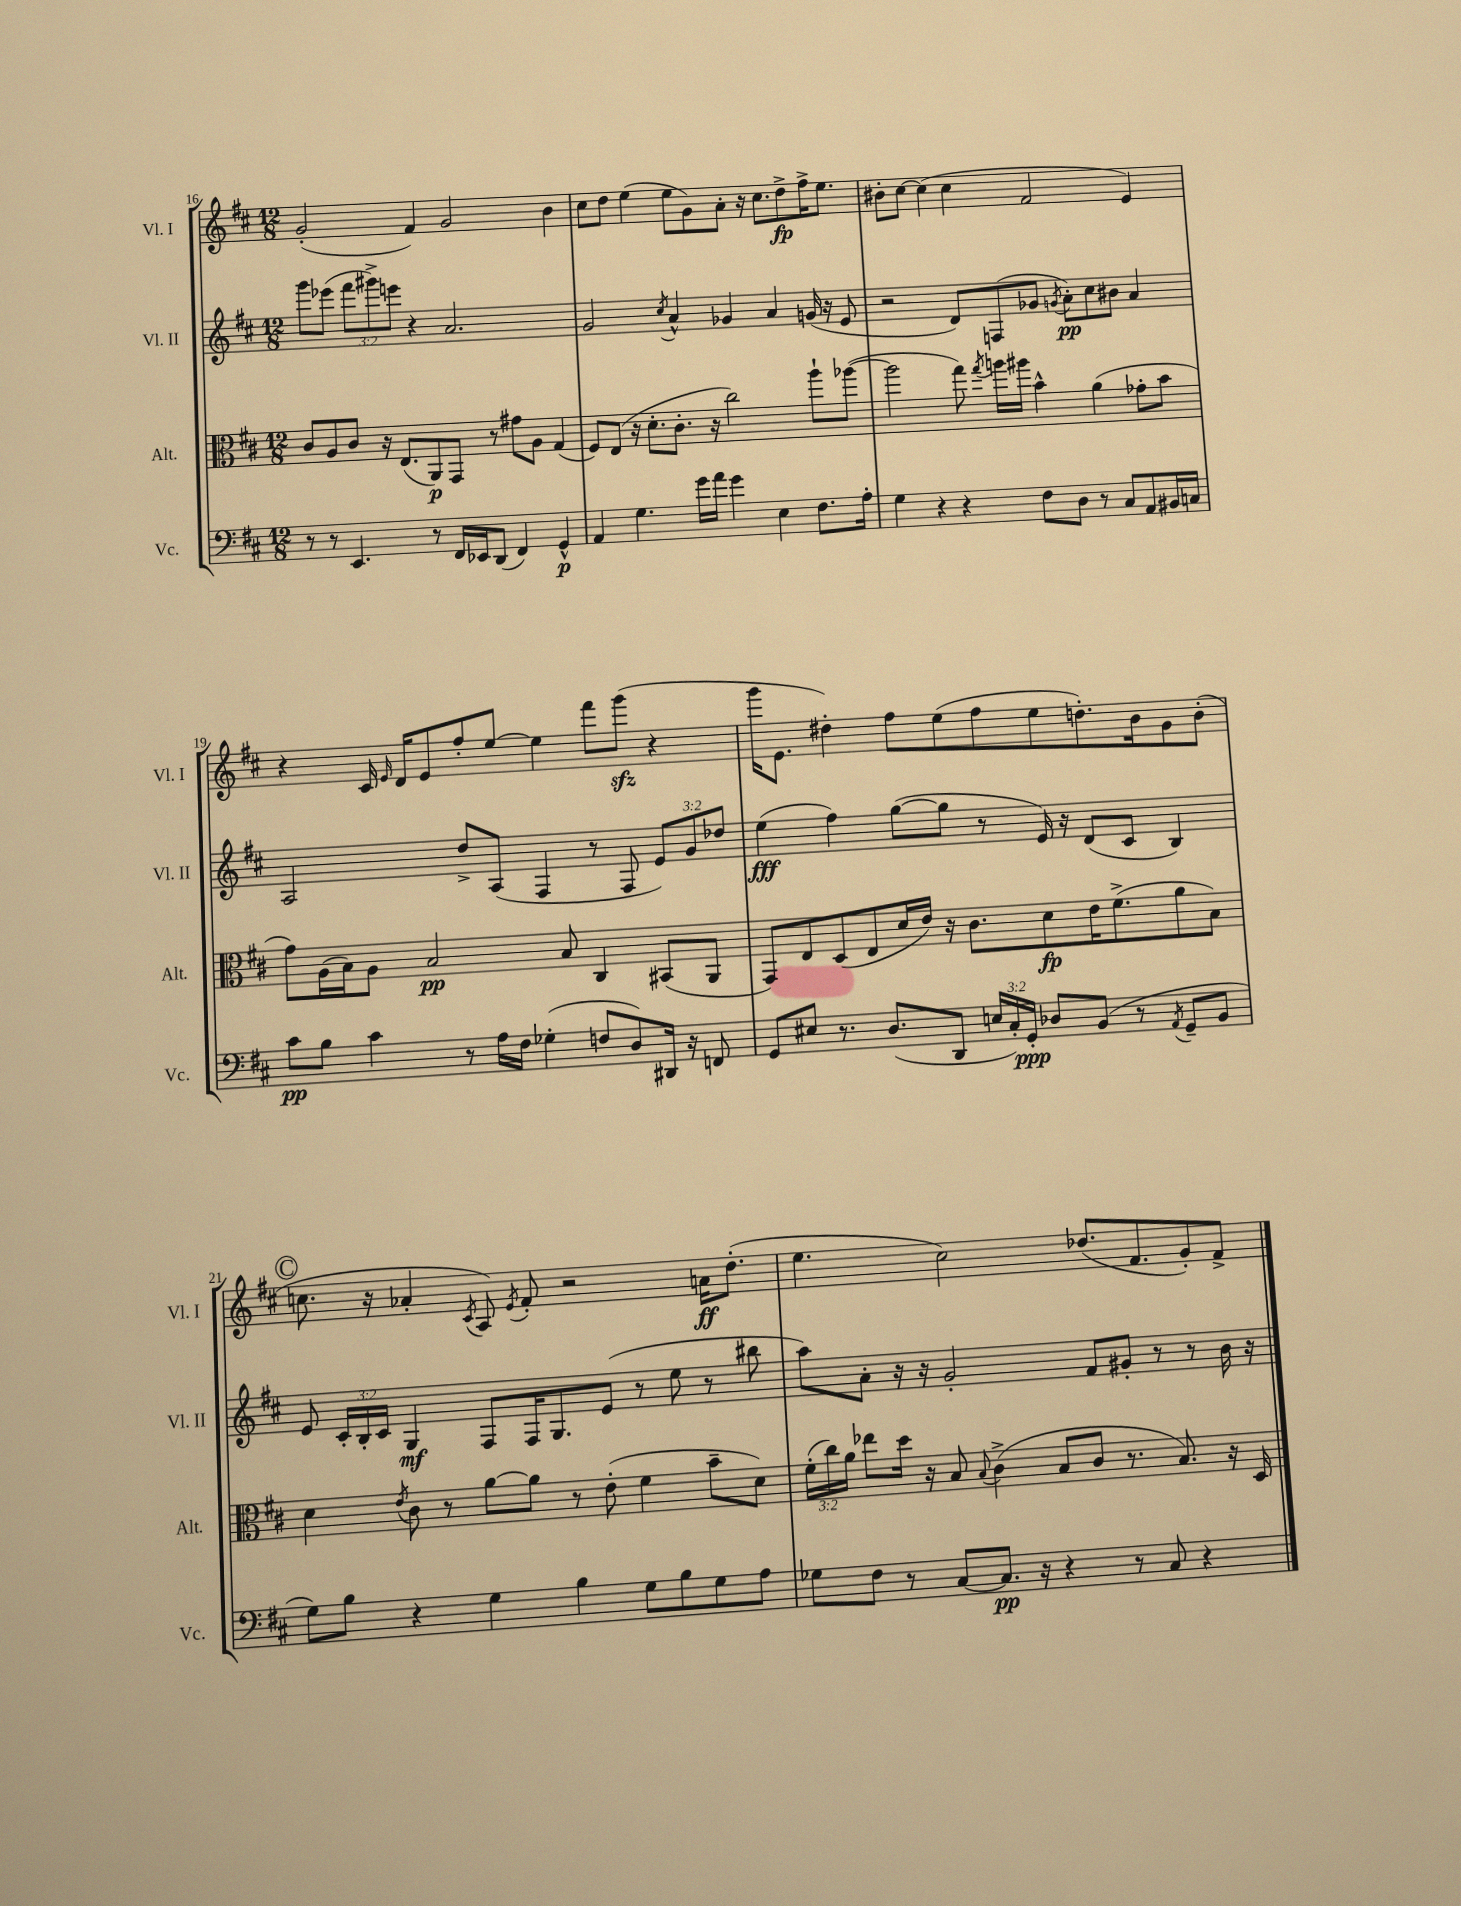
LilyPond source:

<<
\new StaffGroup <<
\new Staff = "s0" \with { instrumentName = "Vl. I" shortInstrumentName = "Vl. I" } {
    \clef treble \key d \major \numericTimeSignature \time 12/8
    \autoBeamOff g'2-.( fis'4) g'2 b'4 |
    cis''8[ d''8] e''4( e''8[ g'8) a'8]-. r16 cis''8.[ d''8->\fp fis''16-> e''8.] |
    bis'8[-. cis''8]~ cis''4( cis''4 fis'2 e'4) |
    r4 cis'16 \grace { e'16 } d'16[ e'8 fis''8-. e''8]~ e''4 fis'''8[ g'''8]\sfz( r4 |
    g'''16[ e'8.] dis''4-.) fis''8[ e''8( fis''8 e''8 d''8.-.) b'16 g'8 b'8]-.( |
    \mark \markup { \circle "C" } c''8. r16 aes'4-. \acciaccatura { cis'8 } a8) \acciaccatura { e'8 } fis'8-. r2 a'16[\ff d''8.]-.( |
    e''4. cis''2) des''8.[( fis'8. g'8-.) fis'8]-> \bar "|." |
}
\new Staff = "s1" \with { instrumentName = "Vl. II" shortInstrumentName = "Vl. II" } {
    \clef treble \key d \major \numericTimeSignature \time 12/8 \override Staff.TupletNumber.text = #tuplet-number::calc-fraction-text
    \autoBeamOff g'''8[ ees'''8]( \tuplet 3/2 { fis'''8[ gis'''8->) e'''8] } r4 a'2. |
    g'2 \acciaccatura { cis''8 } a'4-^ ges'4 a'4 g'16( r16 e'8 |
    r2 d'8[) f8( ges'8] \acciaccatura { g'8 } a'8[-.\pp) cis''8 bis'8] a'4 |
    a2 d''8[-> a8]( fis4 r8 fis8 \tuplet 3/2 { e'8[) g'8 des''8] } |
    e''4\fff( fis''4) g''8[~( g''8] r8 e'16) r16 d'8[( cis'8] b4) |
    \mark \markup { \circle "C" } e'8 \tuplet 3/2 { cis'16[-. b16-. cis'16] } g4\mf fis8[ fis16 g8. e'8]( r8 e''8 r8 bis''8 |
    a''8[) a'8]-. r16 r16 g'2-. fis'8[ gis'8]-. r8 r8 b'16 r16 \bar "|." |
}
\new Staff = "s2" \with { instrumentName = "Alt." shortInstrumentName = "Alt." } {
    \clef alto \key d \major \numericTimeSignature \time 12/8 \override Staff.TupletNumber.text = #tuplet-number::calc-fraction-text
    \autoBeamOff cis'8[ a8 cis'8] r16 e8.[( a,8\p) g,8] r8 gis'8[ a8] g4( |
    fis8[) e8]( r16 d'8.[-. cis'8.]-. r16 cis''2) a''8[-! aes''8]~( |
    aes''2 g''8) \acciaccatura { g''8 } a''16[ ais''16] b'4-^ a'4( ges'8[-. b'8] |
    g'8[) a16( b16) a8] b2\pp b8 cis4 bis,8[( a,8] |
    g,8[) e8 d8( e8 d'16 e'16]) r16 cis'8.[ d'8\fp e'16 fis'8.->( a'8 b8]) |
    \mark \markup { \circle "C" } d'4 \acciaccatura { e'8 } cis'8 r8 a'8[~ a'8] r8 e'8-.( fis'4 b'8[-- d'8]) |
    \tuplet 3/2 { fis'16[-.( cis''16) a'16] } ees''8[ d''16] r16 b8 \appoggiatura { b8 } cis'4->( b8[ cis'8] r8. b8.) r16 d16 \bar "|." |
}
\new Staff = "s3" \with { instrumentName = "Vc." shortInstrumentName = "Vc." } {
    \clef bass \key d \major \numericTimeSignature \time 12/8 \override Staff.TupletNumber.text = #tuplet-number::calc-fraction-text
    \autoBeamOff r8 r8 e,4. r8 fis,16[ ees,16 d,8]( fis,4) g,4-^\p |
    a,4 g4. g'16[ a'16] g'4 e4 fis8.[ a16]-. |
    g4 r4 r4 fis8[ d8] r8 cis8[ a,8 bis,16 c16] |
    cis'8[\pp b8] cis'4 r8 a16[ fis16] ges4-.( f8[ d8) dis,16] r16 f,8 |
    g,8[ eis8] r8. d8.[( d,8] \tuplet 3/2 { e16[ cis16-.) g,16]-.\ppp } des8[ b,8]( r8 \acciaccatura { a,8 } g,8[-- b,8] |
    \mark \markup { \circle "C" } g8[) b8] r4 g4 b4 g8[ b8 g8 a8] |
    ges8[ fis8] r8 cis8[~ cis8.]\pp r16 r4 r8 cis8 r4 \bar "|." |
}
>>
>>
\layout { \context { \Score currentBarNumber = #16 } }
